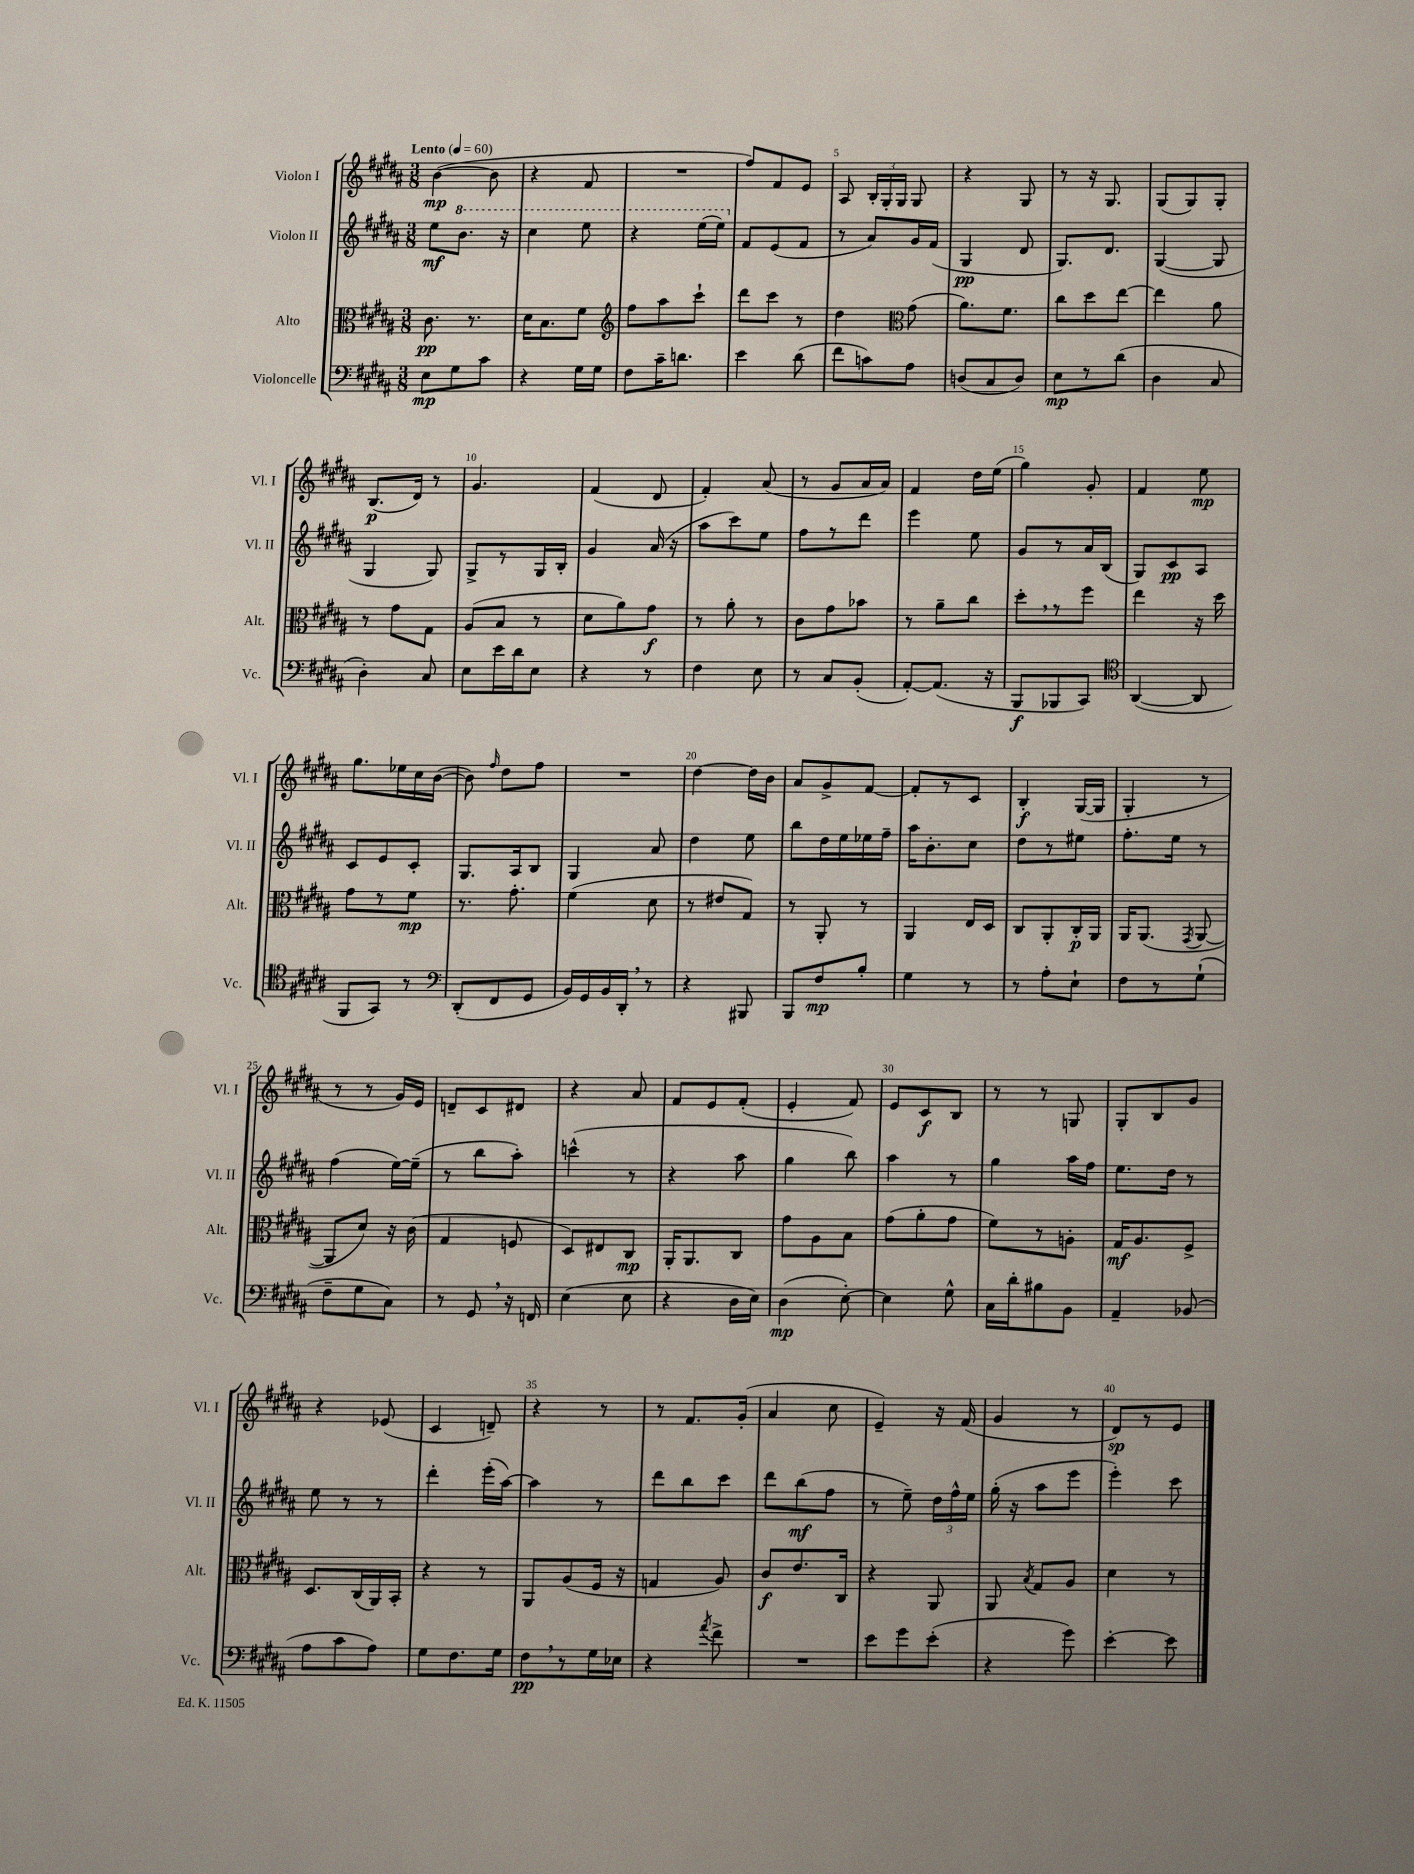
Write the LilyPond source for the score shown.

<<
\new StaffGroup <<
\new Staff = "s0" \with { instrumentName = "Violon I" shortInstrumentName = "Vl. I" } {
    \clef treble \key b \major \numericTimeSignature \time 3/8 \tempo "Lento" 4 = 60
    \autoBeamOff b'4~\mp( b'8 |
    r4 fis'8 |
    R4. |
    fis''8[) fis'8 e'8] |
    ais8 \tuplet 3/2 { b16[-. gis16-. gis16] } gis8 |
    r4 gis8 |
    r8 r16 gis8. |
    gis8[( gis8) gis8]-. |
    b8.[\p( dis'16]) r8 |
    gis'4. |
    fis'4( dis'8 |
    fis'4-.) ais'8( |
    r8 gis'8[ ais'16 ais'16]) |
    fis'4 dis''16[ e''16]( |
    gis''4) gis'8-. |
    fis'4 e''8\mp |
    gis''8.[ ees''16 cis''16 b'16]~( |
    b'8) \grace { fis''16 } dis''8[ fis''8] |
    R4. |
    dis''4~ dis''16[ b'16] |
    ais'8[ gis'8-> fis'8]~ |
    fis'8[-. r8 cis'8] |
    b4-.\f gis16[~( gis16] |
    gis4-. r8 |
    r8 r8 gis'16[) e'16] |
    d'8[-- cis'8 dis'8] |
    r4 ais'8 |
    fis'8[ e'8 fis'8]-.( |
    e'4-. fis'8) |
    e'8[ cis'8\f b8] |
    r8 r8 g8 |
    gis8[-. b8 gis'8] |
    r4 ees'8( |
    cis'4 d'8--) |
    r4 r8 |
    r8 fis'8.[ gis'16]-.( |
    ais'4 cis''8 |
    e'4--) r16 fis'16( |
    gis'4 r8 |
    dis'8[\sp) r8 e'8] \bar "|." |
}
\new Staff = "s1" \with { instrumentName = "Violon II" shortInstrumentName = "Vl. II" } {
    \clef treble \key b \major \numericTimeSignature \time 3/8
    \autoBeamOff e''8[\mf \ottava #1 b''8.] r16 |
    cis'''4 e'''8 |
    r4 e'''16[( e'''16]) \ottava #0 |
    fis'8[ e'8( fis'8] |
    r8 ais'8[) gis'16 fis'16]( |
    gis4\pp dis'8 |
    gis8.[) dis'8.] |
    gis4~( gis8 |
    gis4 gis8) |
    gis8[-> r8 gis16 b16]-. |
    gis'4 ais'16( r16 |
    ais''8[ cis'''8) e''8] |
    fis''8[ r8 dis'''8] |
    e'''4 e''8 |
    gis'8[ r8 ais'16 b16]( |
    gis8[) cis'8\pp ais8] |
    cis'8[ e'8 cis'8]-. |
    gis8.[ ais16 b8] |
    gis4 ais'8 |
    dis''4 e''8 |
    b''8[ dis''16 e''16 ees''16 fis''16]-- |
    ais''16[ b'8.-. cis''8] |
    dis''8[ r8 eis''8] |
    fis''8.[-. e''16] r8 |
    fis''4( e''16[~) e''16]--( |
    r8 b''8[ ais''8]-.) |
    c'''4-^( r8 |
    r4 ais''8 |
    gis''4 b''8) |
    ais''4 r8 |
    gis''4 ais''16[ fis''16] |
    e''8.[ dis''16] r8 |
    e''8 r8 r8 |
    dis'''4-. e'''16[-.( ais''16]~) |
    ais''4 r8 |
    dis'''8[ b''8 cis'''8] |
    dis'''8[ b''8\mf( fis''8] |
    r8 e''8--) \tuplet 3/2 { dis''16[ fis''16-^ e''16] } |
    gis''16-.( r16 ais''8[ e'''8] |
    e'''4-.) cis'''8 \bar "|." |
}
\new Staff = "s2" \with { instrumentName = "Alto" shortInstrumentName = "Alt." } {
    \clef alto \key b \major \numericTimeSignature \time 3/8
    \autoBeamOff cis'8.\pp r8. |
    dis'16[ b8. fis'8] |
    \clef treble fis''8[ ais''8 cis'''8]-! |
    dis'''8[ cis'''8] r8 |
    dis''4 \clef alto gis'8( |
    ais'8.[) fis'8.] |
    cis''8[ dis''8 e''8]~ |
    e''4 ais'8 |
    r8 gis'8[ gis8] |
    ais8[( b8] r8 |
    dis'8[ ais'8) gis'8]\f |
    r8 ais'8-. r8 |
    cis'8[ gis'8 bes'8] |
    r8 ais'8[-- cis''8] |
    dis''8[-. \breathe r8 fis''8] |
    e''4 r16 dis''16 |
    gis'8[ r8 fis'8]\mp |
    r8. gis'8.-. |
    fis'4( dis'8 |
    r8 eis'8[ gis8]) |
    r8 ais,8-. r8 |
    ais,4 e16[ dis16] |
    cis8[ ais,8-. cis16-.\p ais,16] |
    ais,16[ ais,8.]( \acciaccatura { gis,8 } ais,8~ |
    ais,8[ dis'8]) r16 cis'16( |
    gis4 f8 |
    dis8[) eis8 cis8]\mp |
    ais,16[-. ais,8. cis8] |
    gis'8[ ais8 b8] |
    gis'8[( ais'8-. gis'8] |
    fis'8[) r8 a8]-. |
    gis16[\mf ais8. fis8]-> |
    dis8.[ cis16( ais,16) b,16]-. |
    r4 r8 |
    ais,8[ ais8( fis16] r16 |
    g4 ais8) |
    cis'8[\f e'8. cis16] |
    r4 ais,8 |
    ais,8 \acciaccatura { b8 } gis8[ ais8] |
    dis'4 r8 \bar "|." |
}
\new Staff = "s3" \with { instrumentName = "Violoncelle" shortInstrumentName = "Vc." } {
    \clef bass \key b \major \numericTimeSignature \time 3/8
    \autoBeamOff e8[\mp gis8 cis'8] |
    r4 gis16[ gis16] |
    fis8[ cis'16-- d'8.] |
    e'4 dis'8( |
    fis'8[ c'8) ais8] |
    d8[( cis8 d8]) |
    e8[\mp r8 dis'8]( |
    dis4 cis8 |
    dis4-.) cis8 |
    e8[ e'16 dis'16 e8] |
    r4 r8 |
    fis4 e8 |
    r8 cis8[ b,8]-.( |
    ais,8[~-.) ais,8.]( r16 |
    b,,8[\f bes,,8 cis,8]) |
    \clef tenor ais,4~( ais,8 |
    fis,8[ gis,8]) r8 |
    \clef bass dis,8[-.( fis,8 gis,8] |
    b,16[) gis,16 b,16 dis,16]-. \breathe r8 |
    r4 bis,,8 |
    b,,8[ fis8\mp b8]-. |
    gis4 r8 |
    r8 ais8[-. e8]-! |
    fis8[ r8 gis8]-!( |
    fis8[-- gis8 cis8]) |
    r8 gis,8 \breathe r16 f,16 |
    e4( e8 |
    r4 dis16[ e16]) |
    dis4\mp( e8~-.) |
    e4 gis8-^ |
    cis16[ dis'16-. bis8 b,8] |
    ais,4-- bes,8( |
    ais8[ cis'8 ais8]) |
    gis8[ fis8. gis16] |
    fis8[\pp \breathe r8 gis16 ees16] |
    r4 \acciaccatura { ais'8 } fis'8-> |
    R4. |
    e'8[ gis'8 e'8]-.( |
    r4 gis'8) |
    e'4~-. e'8 \bar "|." |
}
>>
>>
\layout { \context { \Score \override BarNumber.break-visibility = ##(#f #t #t) barNumberVisibility = #(every-nth-bar-number-visible 5) } }
